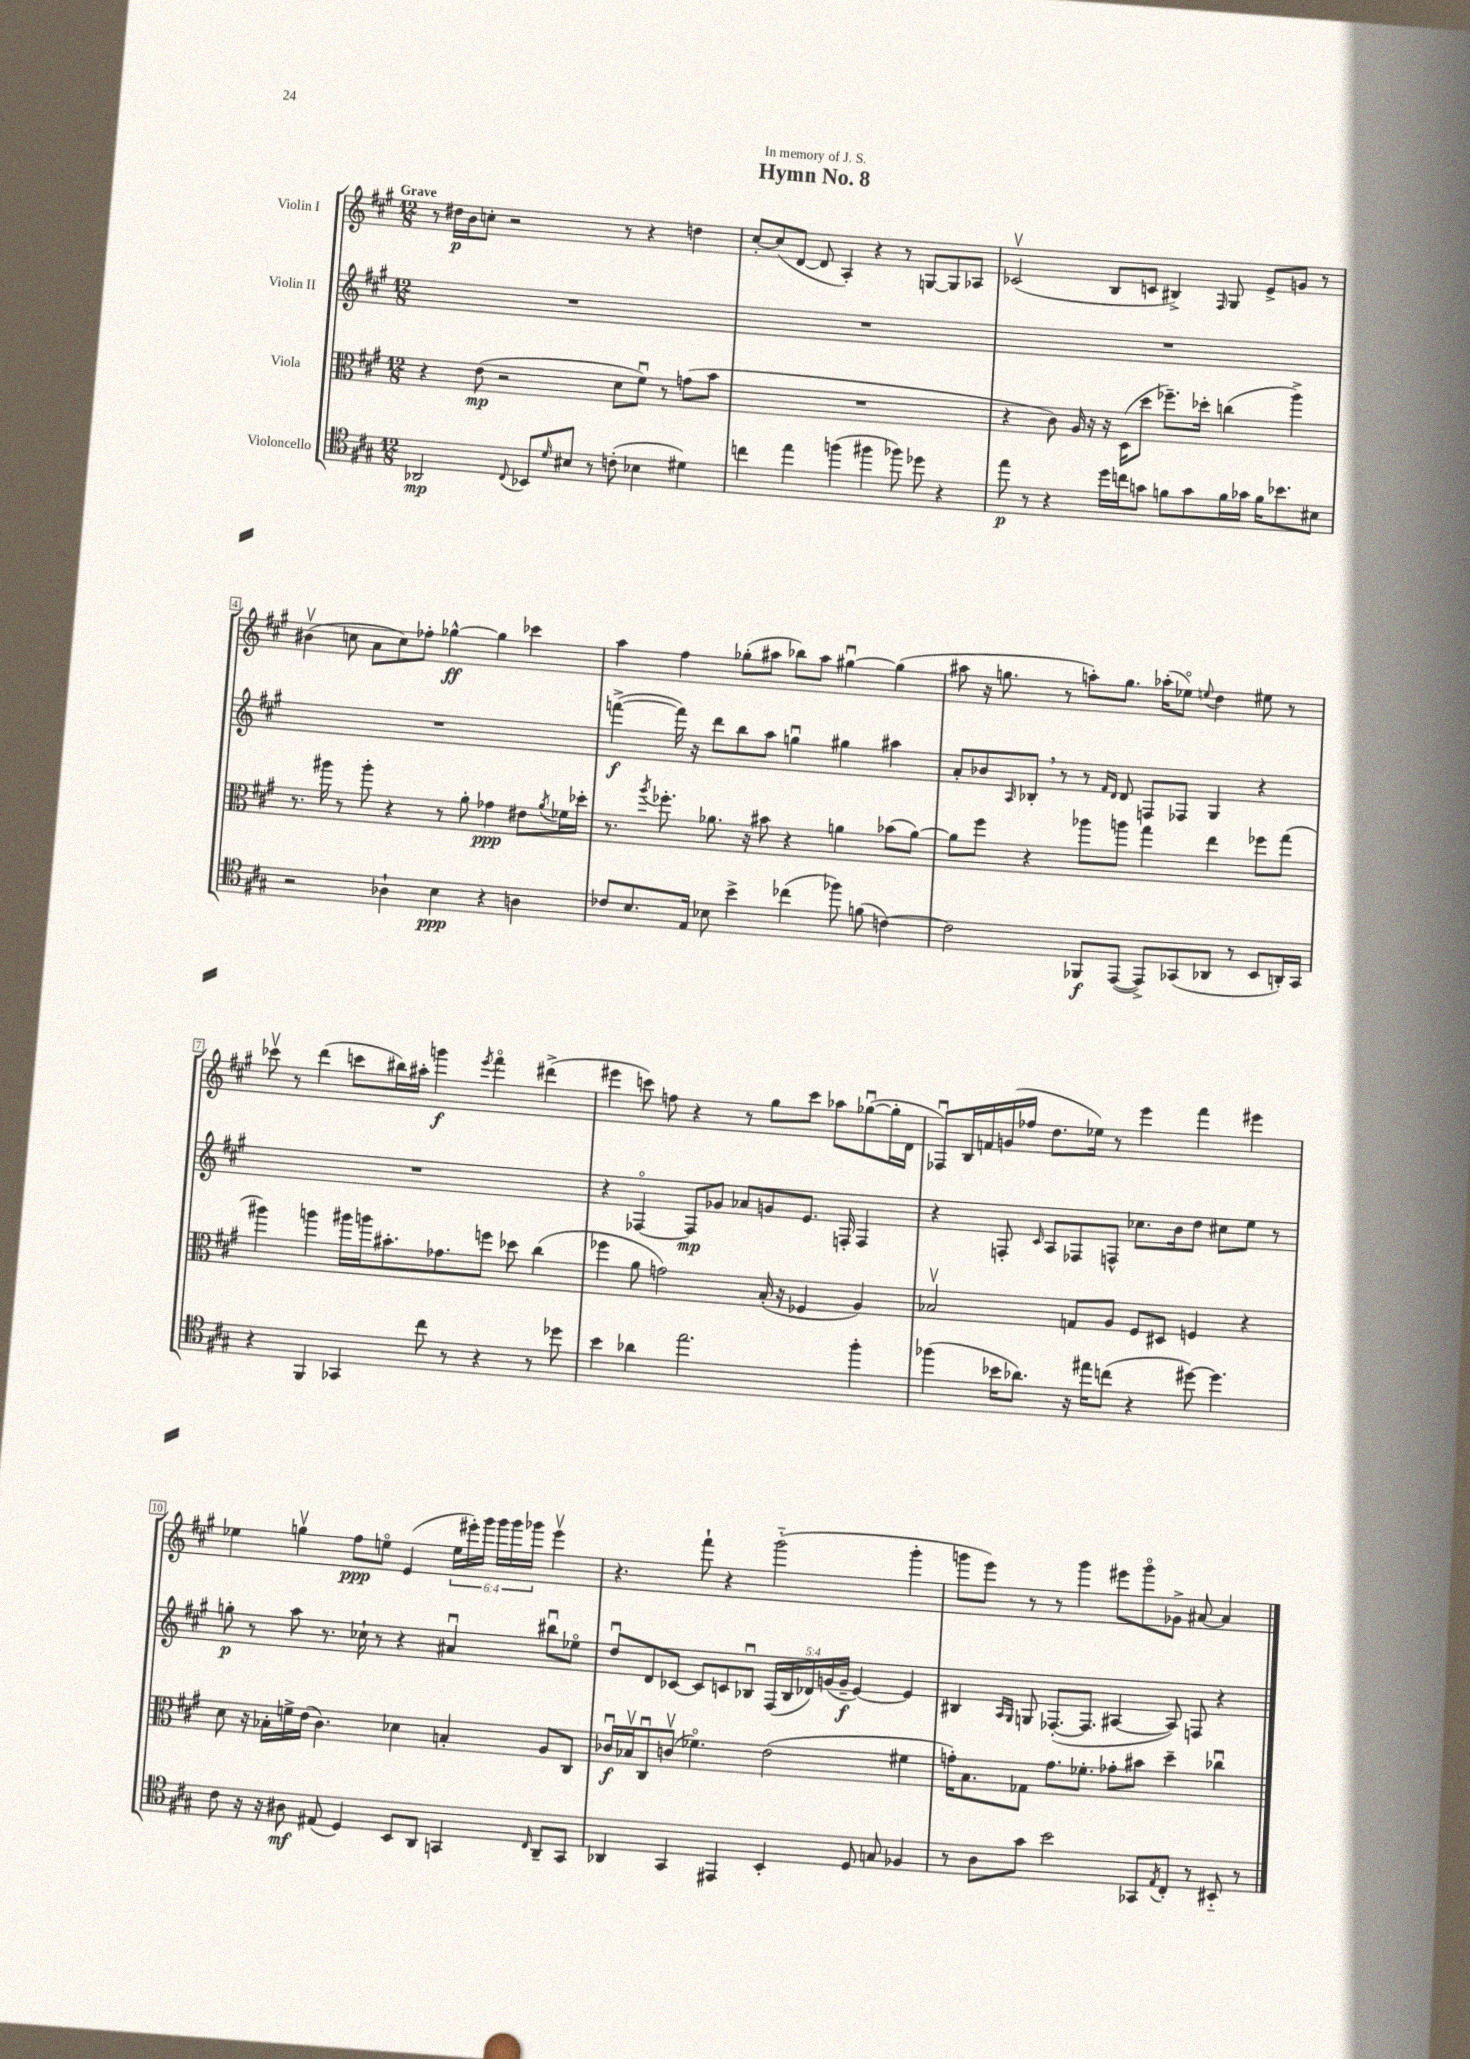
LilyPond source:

\header { title = "Hymn No. 8" dedication = "In memory of J. S." }
<<
\new StaffGroup <<
\new Staff = "s0" \with { instrumentName = "Violin I" } {
    \clef treble \key a \major \numericTimeSignature \time 12/8 \override Staff.TupletNumber.text = #tuplet-number::calc-fraction-text \tempo "Grave"
    r8 dis''16\p b'16 c''8-. r2 r8 r4 d''4 |
    cis''8~-. cis''8( d'8~ d'8 a4-.) r4 r8 g8~ g8 aes8 |
    ces'2\upbow( b8 c'8 bis4->) \grace { fis16 } gis8 e'8-> g'8 r8 |
    bis'4\upbow( c''8 a'8 c''8) fes''8-. ges''4~-^\ff ges''4 ces'''4 |
    a''4 fis''4 ges''8-.( ais''8 bes''8) ais''8 gis''4~\downbow gis''4( |
    ais''8 r16 g''8. r8 a''8-.) g''8. aes''16-.( ees''8\flageolet) \appoggiatura { e''8 } d''4 eis''8 r8 |
    ces'''8\upbow r8 d'''4( c'''8 bis''16) ais''16-. g'''4\f \acciaccatura { e'''8 } fis'''4\flageolet dis'''4->( |
    eis'''4 c'''8) f''8 r4 r8 gis''8 c'''8 aes''8 ges''8~\downbow( ges''16-. d'16 |
    fes8\downbow) b16 f'16 g'16( fes''16 d''8. ees''16) r8 e'''4 fis'''4 eis'''4 |
    ees''4 g''4\upbow fis''8\ppp e''8\flageolet e'4( \tuplet 6/4 { e''16 eis'''16-.) gis'''16 gis'''16 gis'''16 ges'''16 } eis'''4\upbow |
    r4. fis'''8-! r4 gis'''2-_( gis'''4-. |
    g'''8 e'''8) r8 r8 g'''4 eis'''8 g'''8\flageolet ges'8-> ais'8~ ais'4 \bar "|." |
}
\new Staff = "s1" \with { instrumentName = "Violin II" } {
    \clef treble \key a \major \numericTimeSignature \time 12/8 \override Staff.TupletNumber.text = #tuplet-number::calc-fraction-text
    R1. |
    R1. |
    R1. |
    R1. |
    f'''4~->\f( f'''16) r16 d'''8 b''8 a''8 g''4\downbow gis''4 ais''4 |
    a'8-. bes'8 \grace { a16 } bes8-. \breathe r8 r8 \grace { fis'16 d'16 } d'8 f8 fes8 gis4 r4 |
    R1. |
    r4 fes4~\flageolet fes8\mp ges'8 aes'8 g'8 e'8. f16-. f4 |
    r4 f8-. \grace { cis'16 } a8 fes8 f8-^ ces''8. b'16 d''8 cis''8 e''8 r8 |
    g''8-.\p r8 a''8 r8. ces''16-! r8 r4 ais'4\downbow bis''8\downbow ees''8\flageolet |
    d''8\downbow d'8 ces'8~ ces'8 c'8 bes8\downbow \tuplet 5/4 { fis16( bes16 des'16) g'16( g'16--\f } e'4~) e'4 |
    bis4 \grace { a16 gis16 } g8 fes8.~-.( fes8. ais4~ ais8) f8 r4 \bar "|." |
}
\new Staff = "s2" \with { instrumentName = "Viola" } {
    \clef alto \key a \major \numericTimeSignature \time 12/8
    r4 e'8\mp( r2 d'8 fis'8\downbow) r8 g'8( b'8 |
    R1. |
    r4 cis'8) a16 r16 r16 d16( d''8 fes''8.--) des''16-. c''4( a''4->) |
    r8. ais''16 r8 ais''8-. r4 r8 a'8-. ges'4\ppp eis'8 \acciaccatura { a'8 } fes'16 des''16-. |
    r8. \acciaccatura { a''8 } fes''8.-. aes'8. r16 bis'8 r4 a'4 bes'8( a'8~) |
    a'8 fis''8 r4 aes''8 a''8 gis''4 e''4 fes''8 gis''8( |
    ais''4) a''4 ais''16 a''16 bis'8.-. ges'8. f''8 des''8 cis''4( |
    fes''4 a'8 g'2) b16-.( r16 fes4 a4) |
    bes2\upbow g8 a8 fis8 dis8 f4 r4 |
    d'8 r16 bes16-. f'16-> e'16( cis'4.) des'4 b4-. a8 cis8 |
    ces'16\downbow\f bes16\upbow cis8\downbow c'8\upbow( fes'4.\flageolet) e'2( fis'4 |
    g'16-.) b8. ges8 g'8. fes'8.-. ges'8-. bis'8 d''4-- ces''4\downbow \bar "|." |
}
\new Staff = "s3" \with { instrumentName = "Violoncello" } {
    \clef tenor \key a \major \numericTimeSignature \time 12/8
    aes,2\mp \appoggiatura { cis8 } bes,8 \grace { d'16 } bis8 r8 c'8-.( bes4 dis'4) |
    c''4 e''4 f''4( fis''4 fes''8) des''8 r4 |
    e''8\p r8 r4 d''16 c''16 g'8 f'8 g'8 f'16 ges'16 f'16 bes'8. bis8 |
    r2 aes4-! b4\ppp r4 a4 |
    ces'8 b8. e16 bes8 b'4-> ces''4( fes''8) f'8( c'4~) |
    c'2 fes,8\f e,8~( e,8->) ges,8( aes,8 r8 b,8 a,16-.) ges,16 |
    r4 fis,4 ges,4 cis''8 r8 r4 r8 des''8 |
    b'4 aes'4 e''2. fis''4-. |
    fes''4( bes'16 aes'8.) r16 eis''16 c''8( r4 dis''8~) dis''4. |
    cis'8 r16 r16 ais8\mf eis8( d4) b,8 a,8 g,4 \grace { cis16 } a,8-- g,8 |
    aes,4 gis,4 eis,4 b,4-. d8 g8 fes4 |
    r8 a8 gis'8 b'2 ges,8 \acciaccatura { e8 } cis8-. r8 bis,8-_ r8 \bar "|." |
}
>>
>>
\layout { \context { \Score \override BarNumber.stencil = #(make-stencil-boxer 0.1 0.3 ly:text-interface::print) } }
